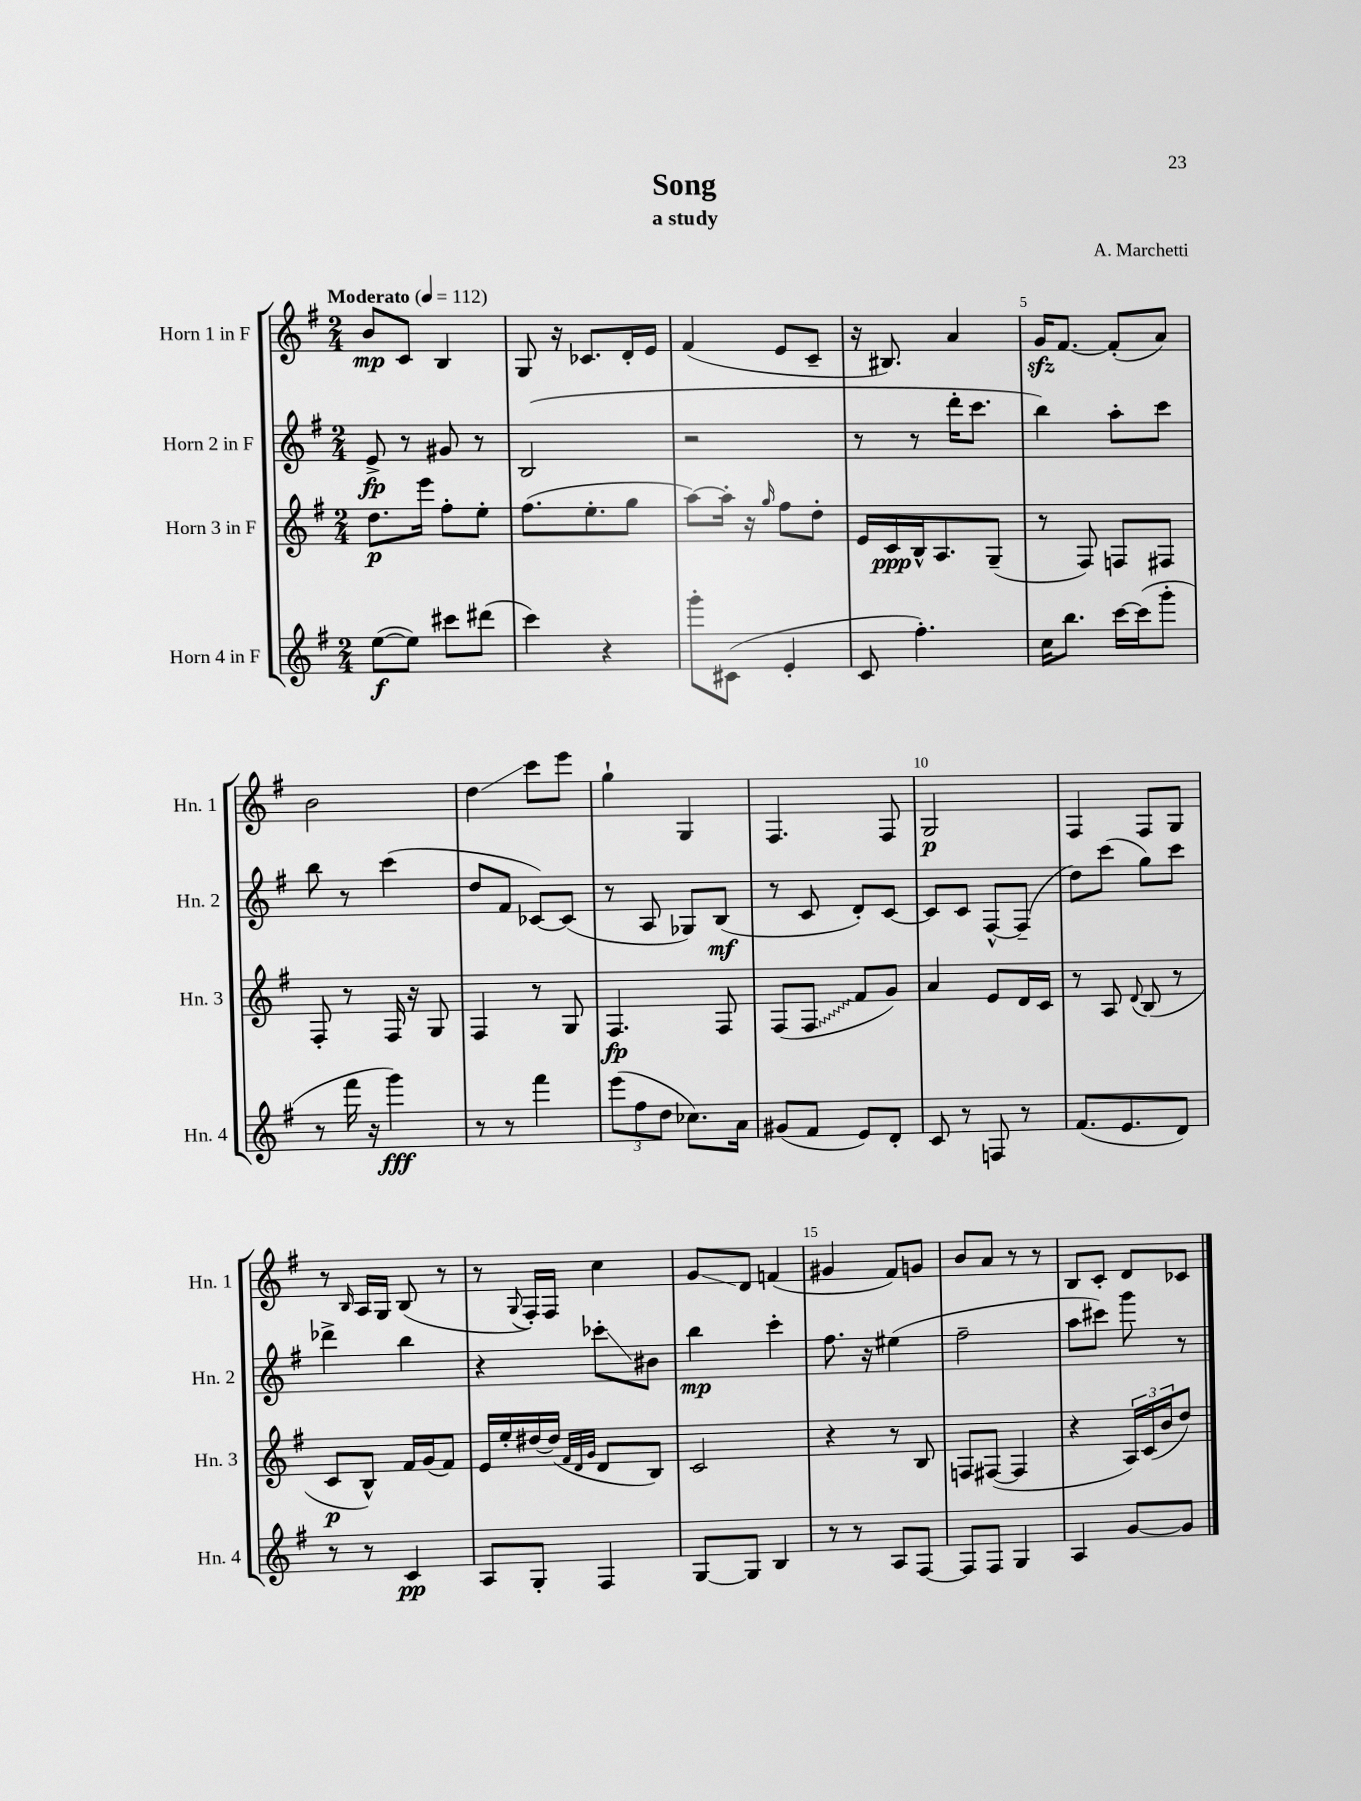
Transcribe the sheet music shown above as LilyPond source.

\header { title = "Song" composer = "A. Marchetti" subtitle = "a study" }
<<
\new StaffGroup <<
\new Staff = "s0" \with { instrumentName = "Horn 1 in F" shortInstrumentName = "Hn. 1" } {
    \clef treble \key g \major \numericTimeSignature \time 2/4 \tempo "Moderato" 4 = 112
    b'8\mp c'8 b4 |
    g8 r16 ces'8. d'16-. e'16 |
    fis'4( e'8 c'8-- |
    r16 bis8.) a'4 |
    g'16\sfz fis'8.~ fis'8-.( a'8) |
    b'2 |
    d''4\glissando c'''8 e'''8 |
    g''4-! g4 |
    fis4. fis8 |
    g2\p |
    fis4 fis8 g8 |
    r8 \grace { b16 } a16 g16 b8( r8 |
    r8 \appoggiatura { g8 } fis16-.) fis16 c''4 |
    g'8\glissando d'8 f'4( |
    gis'4 fis'8) g'8 |
    b'8 a'8 r8 r8 |
    b8 c'8-. d'8 ces'8 \bar "|." |
}
\new Staff = "s1" \with { instrumentName = "Horn 2 in F" shortInstrumentName = "Hn. 2" } {
    \clef treble \key g \major \numericTimeSignature \time 2/4
    e'8->\fp r8 gis'8 r8 |
    b2( |
    r2 |
    r8 r8 d'''16-. c'''8. |
    b''4) a''8-. c'''8 |
    b''8 r8 c'''4( |
    d''8 fis'8 ces'8~) ces'8( |
    r8 a8 ges8) b8\mf( |
    r8 c'8 d'8-.) c'8~ |
    c'8 c'8 fis8~-^ fis8--( |
    d''8) c'''8( g''8) c'''8 |
    des'''4-> b''4 |
    r4 ces'''8-.\glissando bis'8 |
    b''4\mp c'''4-. |
    fis''8. r16 eis''4( |
    fis''2-- |
    a''8 cis'''8) g'''8 r8 \bar "|." |
}
\new Staff = "s2" \with { instrumentName = "Horn 3 in F" shortInstrumentName = "Hn. 3" } {
    \clef treble \key g \major \numericTimeSignature \time 2/4
    d''8.\p e'''16 fis''8-. e''8-. |
    fis''8.( e''8.-. g''8 |
    a''8~) a''16-. r16 \grace { g''16 } fis''8 d''8-. |
    e'16 c'16\ppp b16-^ a8. g8--( |
    r8 fis8) f8 fis8 |
    fis8-. r8 fis16 r16 g8 |
    fis4 r8 g8 |
    fis4.\fp fis8 |
    fis8( \once \override Glissando.style = #'zigzag fis8\glissando fis'8 g'8) |
    a'4 e'8 d'16 c'16 |
    r8 a8 \appoggiatura { d'8 } b8( r8 |
    c'8\p b8-^) fis'16 g'16( fis'8) |
    e'16 e''16-. dis''16~ dis''16( \grace { fis'32 d'32 g'32 } d'8 b8) |
    c'2 |
    r4 r8 b8 |
    f8 fis8~( fis4 |
    r4 \tuplet 3/2 { a16) c'16( b'16 } d''8) \bar "|." |
}
\new Staff = "s3" \with { instrumentName = "Horn 4 in F" shortInstrumentName = "Hn. 4" } {
    \clef treble \key g \major \numericTimeSignature \time 2/4
    e''8~\f( e''8) cis'''8 dis'''8( |
    c'''4) r4 |
    g'''8-. cis'8( e'4-. |
    c'8 fis''4.-.) |
    c''16 b''8. c'''16~ c'''16( g'''8-. |
    r8 fis'''16 r16 g'''4\fff) |
    r8 r8 fis'''4 |
    \tuplet 3/2 { e'''8( fis''8 d''8 } ces''8.) a'16 |
    gis'8( fis'8 e'8) d'8-. |
    c'8 r8 f8 r8 |
    fis'8.( e'8. d'8) |
    r8 r8 c'4\pp |
    a8 g8-. fis4 |
    g8~ g8 b4 |
    r8 r8 a8 fis8~ |
    fis8 fis8 g4 |
    a4 g'8~ g'8 \bar "|." |
}
>>
>>
\layout { \context { \Score \override BarNumber.break-visibility = ##(#f #t #t) barNumberVisibility = #(every-nth-bar-number-visible 5) } }
